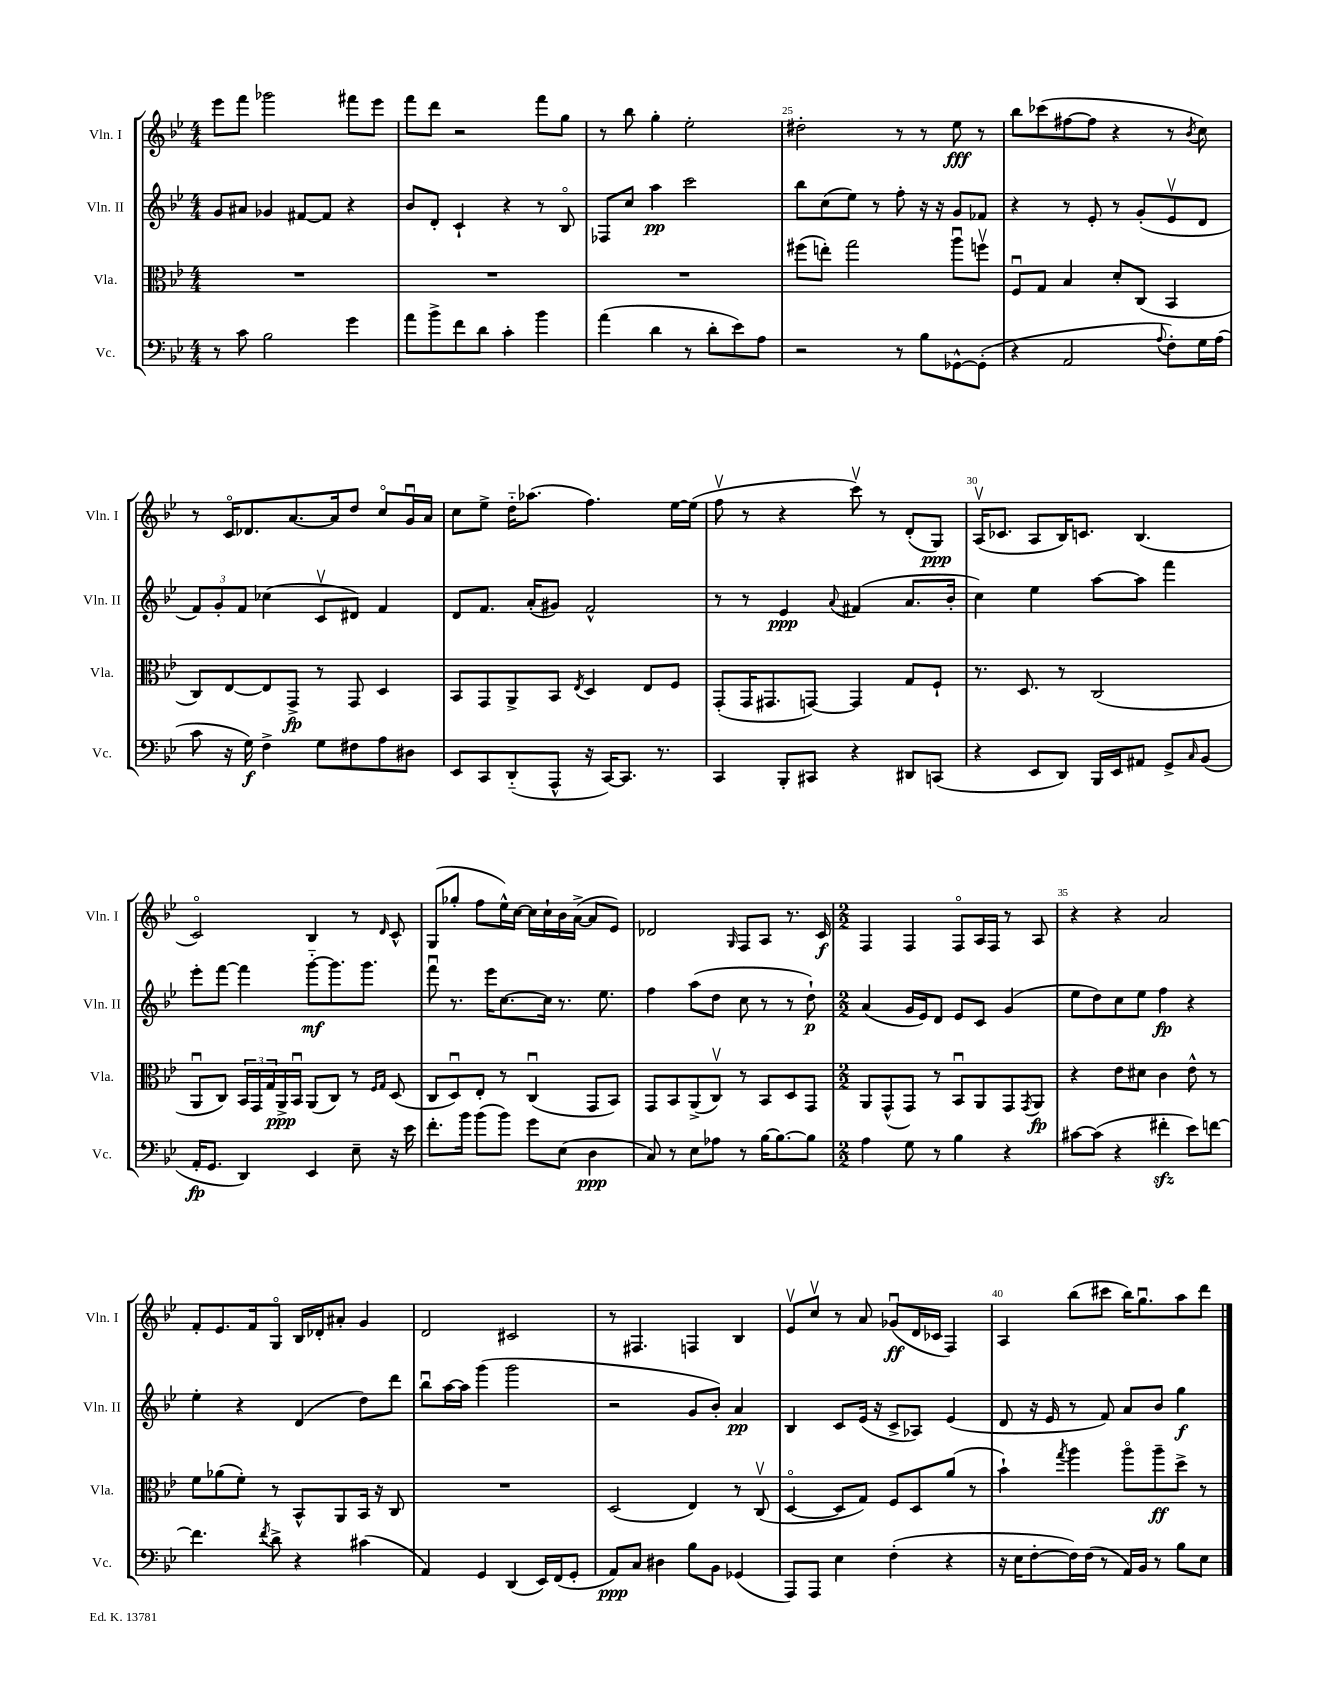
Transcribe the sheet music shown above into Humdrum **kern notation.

**kern	**dynam	**kern	**dynam	**kern	**dynam	**kern	**dynam
*part4	*part4	*part3	*part3	*part2	*part2	*part1	*part1
*staff4	*staff4	*staff3	*staff3	*staff2	*staff2	*staff1	*staff1
*I"Vc.	*	*I"Vla.	*	*I"Vln. II	*	*I"Vln. I	*
*I'Vc.	*	*I'Vla.	*	*I'Vln. II	*	*I'Vln. I	*
*clefF4	*	*clefC3	*	*clefG2	*	*clefG2	*
*k[b-e-]	*	*k[b-e-]	*	*k[b-e-]	*	*k[b-e-]	*
*M4/4	*	*M4/4	*	*M4/4	*	*M4/4	*
=22	=22	=22	=22	=22	=22	=22	=22
8r	.	1r	.	8g/L	.	8eee-\L	.
8c\	.	.	.	8a#X/J	.	8fff\J	.
2B-\	.	.	.	4g-X/	.	2ggg-X\	.
.	.	.	.	[8f#X/L	.	.	.
.	.	.	.	8f#/J]	.	.	.
4g\	.	.	.	4r	.	8fff#X\L	.
.	.	.	.	.	.	8eee-\J	.
=23	=23	=23	=23	=23	=23	=23	=23
8a\L	.	1r	.	8b-/L	.	8fff\L	.
8b-^\	.	.	.	8d'/J	.	8ddd\J	.
8f\	.	.	.	4c`/	.	2r	.
8d\J	.	.	.	.	.	.	.
4c'\	.	.	.	4r	.	.	.
4b-\	.	.	.	8r	.	8fff\L	.
.	.	.	.	8B-/	.	8gg\J	.
=24	=24	=24	=24	=24	=24	=24	=24
(4a\	.	1r	.	8F-X/L	.	8r	.
.	.	.	.	8cc/J	.	8bb-\	.
4d\	.	.	.	4aa\	pp	4gg'\	.
8r	.	.	.	2ccc\	.	2ee-'\	.
8d'\L	.	.	.	.	.	.	.
8e-\)	.	.	.	.	.	.	.
8A\J	.	.	.	.	.	.	.
=25	=25	=25	=25	=25	=25	=25	=25
2r	.	(8ff#X\L	.	8bb-\L	.	2dd#X'\	.
.	.	8een'\J)	.	(8cc\	.	.	.
.	.	2gg\	.	8ee-\J)	.	.	.
.	.	.	.	8r	.	.	.
8r	.	.	.	8ff'\	.	8r	.
8B-\L	.	.	.	16r	.	8r	.
.	.	.	.	16r	.	.	.
[8GG-X^^\	.	8aau\L	.	8g/L	.	8ee-\	fff
(8GG-'\J]	.	8ffnv\J	.	8f-X/J	.	8r	.
=26	=26	=26	=26	=26	=26	=26	=26
4r	.	8Fu/L	.	4r	.	8bb-\L	.
.	.	8G/J	.	.	.	(8ccc-X\	.
2AA/	.	4B-/	.	8r	.	[8ff#X\	.
.	.	.	.	8e-'/	.	8ff#\J]	.
.	.	8d'/L	.	8r	.	4r	.
.	.	(8C/J	.	(8g'/L	.	.	.
8qqA/	.	.	.	.	.	.	.
8F'\L)	.	4BB-/	.	8e-v/	.	8r	.
.	.	.	.	.	.	8qb-/	.
16G\L	.	.	.	8d/J	.	8cc\)	.
(16A\JJ	.	.	.	.	.	.	.
!!LO:LB:g=z
=27	=27	=27	=27	=27	=27	=27	=27
8c\	.	8C/L)	.	12f/L)	.	8r	.
.	.	.	.	12g'/	.	.	.
16r	.	[8E-/	.	.	.	16c/KL	.
.	.	.	.	12f/J	.	.	.
16G\)	f	.	.	.	.	8.d-X/	.
4F^\	.	8E-/]	.	(4cc-X\	.	.	.
.	.	8GG^/J	fp	.	.	[8.a/	.
8G\L	.	8r	.	8cv/L	.	.	.
.	.	.	.	.	.	16a/k]	.
8F#X\	.	8GG/	.	8d#X/J)	.	8dd/J	.
8A\	.	4D/	.	4f/	.	8cc/L	.
8D#X\J	.	.	.	.	.	16gu/L	.
.	.	.	.	.	.	16a/JJ	.
=28	=28	=28	=28	=28	=28	=28	=28
8EE-/L	.	8BB-/L	.	8d/L	.	8cc\L	.
8CC/	.	8GG/	.	8.f/J	.	8ee-^\J	.
(8DD/	.	8AA^/	.	.	.	16dd\KL	.
.	.	.	.	(16a'/KL	.	(8.aa-X\J	.
8AAA^^/J	.	8BB-/J	.	8g#X/J)	.	.	.
.	.	8qE-/	.	.	.	.	.
16r	.	4D/	.	2f^^/	.	4.ff\)	.
[16CC/KL)	.	.	.	.	.	.	.
8.CC/J]	.	.	.	.	.	.	.
.	.	8E-/L	.	.	.	.	.
8.r	.	.	.	.	.	.	.
.	.	8F/J	.	.	.	[16ee-\LL	.
.	.	.	.	.	.	(16ee-\JJ]	.
=29	=29	=29	=29	=29	=29	=29	=29
4CC/	.	(8GG'/L	.	8r	.	8ffv\	.
.	.	16GG/K	.	8r	.	8r	.
.	.	8.GG#X/	.	.	.	.	.
8BBB-'/L	.	.	.	4e-/	ppp	4r	.
8CC#X/J	.	[8GGn/J)	.	.	.	.	.
.	.	.	.	8qqa/	.	.	.
4r	.	4GG/]	.	(4f#X/	.	8cccv\)	.
.	.	.	.	.	.	8r	.
8DD#X/L	.	8G/L	.	8.a/L	.	(8d'/L	.
(8CCn/J	.	8F`/J	.	.	.	8G/J)	ppp
.	.	.	.	16b-'/Jk	.	.	.
=30	=30	=30	=30	=30	=30	=30	=30
4r	.	8.r	.	4cc\)	.	(16Av/KL	.
.	.	.	.	.	.	8.c-X/J	.
.	.	8.D/	.	.	.	.	.
8EE-/L	.	.	.	4ee-\	.	8A/L	.
8DD/J)	.	8r	.	.	.	16B-/K)	.
.	.	.	.	.	.	8.cn/J	.
16BBB-/LL	.	(2C/	.	[8aa\L	.	.	.
16EE-/J	.	.	.	.	.	.	.
8AA#X/J	.	.	.	8aa\J]	.	(4.B-/	.
8GG^/L	.	.	.	4fff\	.	.	.
16qqC/	.	.	.	.	.	.	.
(8BB-/J	.	.	.	.	.	.	.
!!LO:LB:g=z
=31	=31	=31	=31	=31	=31	=31	=31
16AA'/KL	fp	8AAu/L	.	8eee-'\L	.	2c/)	.
8.GG/J	.	.	.	.	.	.	.
.	.	8C/J)	.	[8fff\J	.	.	.
4DD/)	.	24BB-/LL	.	4fff\]	.	.	.
.	.	24GG/	.	.	.	.	.
.	.	24G/	.	.	.	.	.
.	.	16AA^/	ppp	.	.	.	.
.	.	16BB-u/JJ	.	.	.	.	.
4EE-/	.	(8AA/L	.	[8ggg\L	mf	4B-/	.
.	.	8C/J)	.	8.ggg\]	.	.	.
8E-~\	.	8r	.	.	.	8r	.
.	.	.	.	8.ggg\J	.	.	.
.	.	16qqF/LL	.	.	.	.	.
.	.	16qqG/JJ	.	.	.	16qqd/	.
16r	.	(8D/	.	.	.	8c^^/	.
16e-\	.	.	.	.	.	.	.
=32	=32	=32	=32	=32	=32	=32	=32
8.f'\L	.	8C/L	.	8fffu\	.	(8G/L	.
.	.	8Du/)	.	8.r	.	8gg-X'/J	.
16b-\Jk	.	.	.	.	.	.	.
(8b-\L	.	8E-'/J	.	.	.	8ff\L	.
.	.	.	.	16eee-\KL	.	.	.
8b-\J)	.	8r	.	[8.cc\	.	16ee-^^\L)	.
.	.	.	.	.	.	[16cc\JJ	.
8g\L	.	(4Cu/	.	.	.	16cc\LL]	.
.	.	.	.	16cc\Jk]	.	16cc`\	.
(8E-\J	.	.	.	8.r	.	16b-\	.
.	.	.	.	.	.	([16a^\JJ	.
4D\	ppp	8GG/L	.	.	.	8a/L]	.
.	.	.	.	8.ee-\	.	.	.
.	.	8BB-/J)	.	.	.	8e-/J)	.
=33	=33	=33	=33	=33	=33	=33	=33
8C/)	.	8GG/L	.	4ff\	.	2d-X/	.
8r	.	8BB-/	.	.	.	.	.
8E-\L	.	(8AA^/	.	(8aa\L	.	.	.
8A-X\J	.	8Cv/J)	.	8dd\J	.	.	.
.	.	.	.	.	.	16qqG/	.
8r	.	8r	.	8cc\	.	8F/L	.
[16B-\KL	.	8BB-/L	.	8r	.	8A/J	.
8.B-\_	.	.	.	.	.	.	.
.	.	8D/	.	8r	.	8.r	.
8B-\J]	.	8GG/J	.	8dd`\)	p	.	.
.	.	.	.	.	.	16c/	f
=34	=34	=34	=34	=34	=34	=34	=34
*M2/2	*	*M2/2	*	*M2/2	*	*M2/2	*
4A\	.	8AA/L	.	(4a/	.	4F/	.
.	.	(8GG^^/	.	.	.	.	.
8G\	.	8GG/J)	.	16g/LL	.	4F/	.
.	.	.	.	16e-/J)	.	.	.
8r	.	8r	.	8d/J	.	.	.
4B-\	.	8BB-u/L	.	8e-/L	.	8F/L	.
.	.	8AA/	.	8c/J	.	16A/L	.
.	.	.	.	.	.	16F/JJ	.
4r	.	8GG/	.	(4g/	.	8r	.
.	.	8qGG/	.	.	.	.	.
.	.	8AA/J	fp	.	.	8A/	.
=35	=35	=35	=35	=35	=35	=35	=35
[8c#X\L	.	4r	.	8ee-\L	.	4r	.
(8c#\J]	.	.	.	8dd\)	.	.	.
4r	.	8e-\L	.	8cc\	.	4r	.
.	.	8d#X\J	.	8ee-\J	.	.	.
4f#Xzz'\	.	4c\	.	4ff\	fp	2a/	.
8e-\L)	.	8e-^^\	.	4r	.	.	.
[8fn\J	.	8r	.	.	.	.	.
!!LO:LB:g=z
=36	=36	=36	=36	=36	=36	=36	=36
4.f\]	.	8f\L	.	4ee-'\	.	8f'/L	.
.	.	(8a-X\	.	.	.	8.e-/	.
.	.	8f'\J)	.	4r	.	.	.
.	.	.	.	.	.	16f/k	.
8qf/	.	.	.	.	.	.	.
8d^\	.	8r	.	.	.	8G/J	.
4r	.	8BB-^^/L	.	(4d/	.	16B-/LL	.
.	.	.	.	.	.	16d-X'/J	.
.	.	8AA/	.	.	.	8a#X'/J	.
(4c#X\	.	16BB-/Jk	.	8dd\L)	.	4g/	.
.	.	16r	.	.	.	.	.
.	.	8C/	.	8ddd\J	.	.	.
=37	=37	=37	=37	=37	=37	=37	=37
4AA/)	.	1r	.	8bb-u\L	.	2d/	.
.	.	.	.	[16aa\L	.	.	.
.	.	.	.	16aa\JJ]	.	.	.
4GG/	.	.	.	(4ggg\	.	.	.
(4DD/	.	.	.	2ggg\	.	2c#X/	.
16EE-/LL)	.	.	.	.	.	.	.
(16FF/J	.	.	.	.	.	.	.
8GG'/J	.	.	.	.	.	.	.
=38	=38	=38	=38	=38	=38	=38	=38
8AA/L)	ppp	(2D/	.	2r	.	8r	.
8C/J	.	.	.	.	.	4.F#X/	.
4D#X\	.	.	.	.	.	.	.
8B-\L	.	4E-/)	.	8g/L	.	4Fn/	.
8BB-\J	.	.	.	8b-'/J)	.	.	.
(4GG-X/	.	8r	.	4a/	pp	4B-/	.
.	.	(8Cv/	.	.	.	.	.
=39	=39	=39	=39	=39	=39	=39	=39
8AAA/L)	.	[4D/	.	4B-/	.	8e-v/L	.
8AAA/J	.	.	.	.	.	8ccv/J	.
4E-\	.	8D/L]	.	8c/L	.	8r	.
.	.	8G/J)	.	(16e-/Jk	.	8a/	.
.	.	.	.	16r	.	.	.
(4F'\	.	8F/L	.	8c^/L	.	(8g-Xu/L	ff
.	.	8D/	.	8A-X/J)	.	16d/L	.
.	.	.	.	.	.	16c-X/JJ	.
4r	.	(8a/J	.	(4e-/	.	4F/)	.
.	.	8r	.	.	.	.	.
=40	=40	=40	=40	=40	=40	=40	=40
16r	.	4b-`\)	.	8d/	.	4A/	.
16E-\KL	.	.	.	.	.	.	.
[8F'\	.	.	.	16r	.	.	.
.	.	.	.	16e-/	.	.	.
.	.	8qgg/	.	.	.	.	.
16F\L])	.	4aa\	.	8r	.	(8bb-\L	.
(16F\JJ	.	.	.	.	.	.	.
8r	.	.	.	8f/)	.	8ccc#X\J	.
16AA/LL)	.	8aa\L	.	8a/L	.	16bb-\KL)	.
16BB-/JJ	.	.	.	.	.	8.ggu\	.
8r	.	8aa~\	ff	8b-/J	.	.	.
8B-\L	.	8dd^\J	.	4gg\	f	8aa\	.
8E-\J	.	8r	.	.	.	8ddd\J	.
==	==	==	==	==	==	==	==
*-	*-	*-	*-	*-	*-	*-	*-
